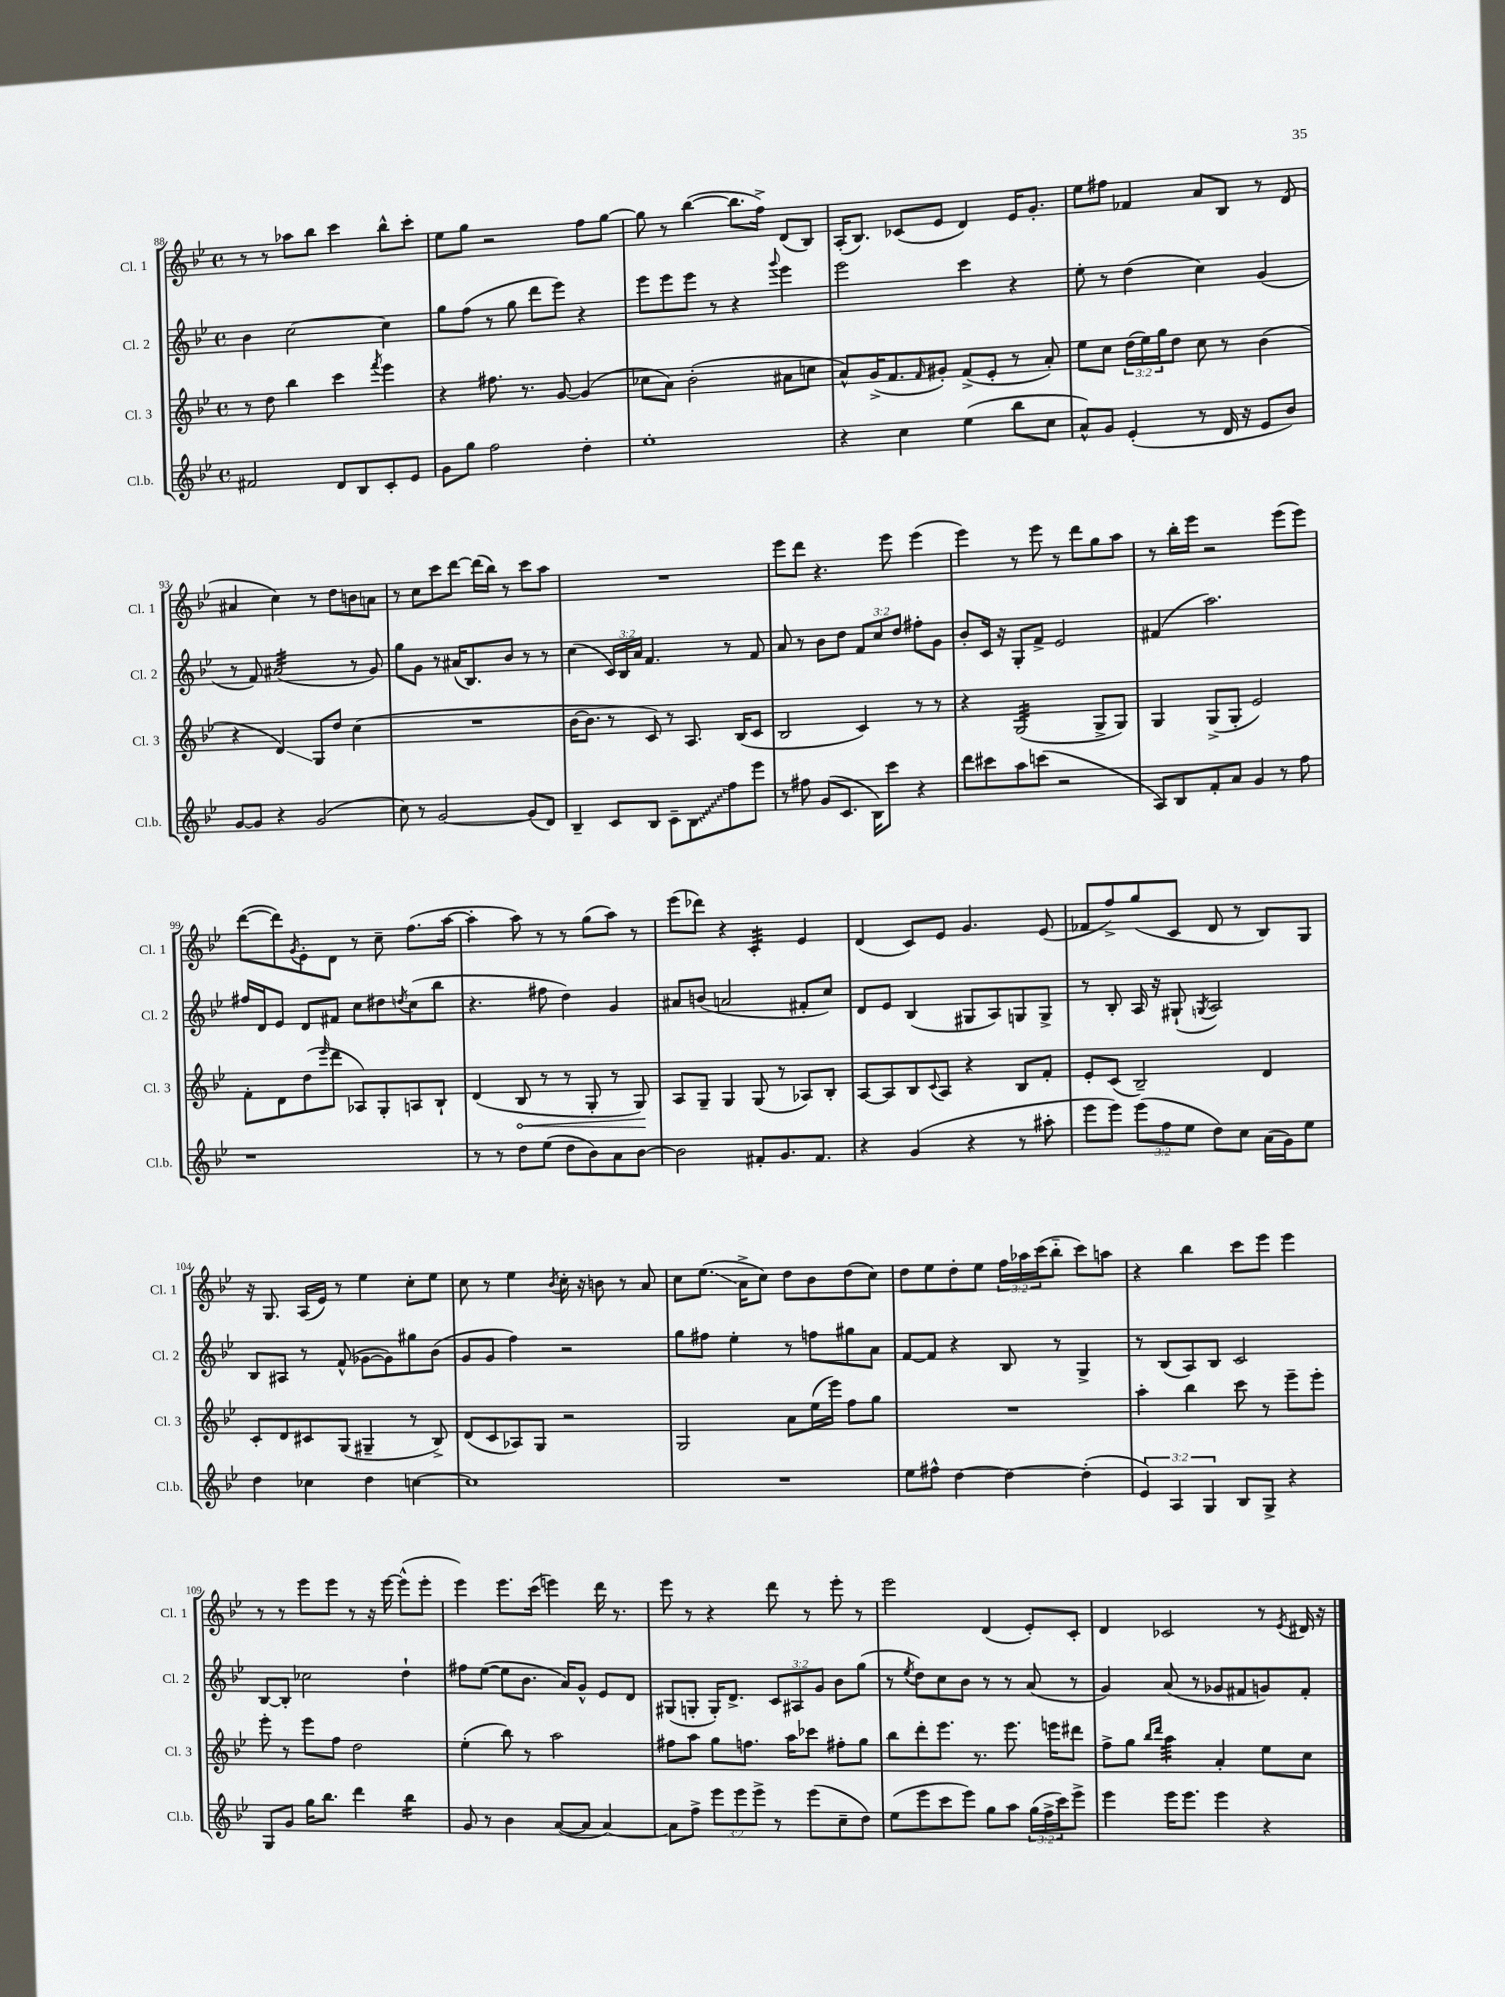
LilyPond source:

<<
\new StaffGroup <<
\new Staff = "s0" \with { instrumentName = "Cl. 1" shortInstrumentName = "Cl. 1" } {
    \clef treble \key bes \major \defaultTimeSignature \time 4/4 \override Staff.TupletNumber.text = #tuplet-number::calc-fraction-text
    r8 r8 aes''8 bes''8 c'''4 bes''8-^ c'''8-. |
    ees''8 g''8 r2 f''8 g''8~ |
    g''8 r8 bes''4~( bes''8. f''16->) d'8( bes8) |
    a16-.( bes8.) ces'8( ees'8 d'4) ees'16 g'8.-. |
    ees''8 fis''8 fes'4 a'8 bes8 r8 d'8( |
    ais'4 c''4) r8 d''8 b'8 a'8 |
    r8 c''8 c'''8 d'''8~ d'''16( bes''16) r8 c'''8 a''8 |
    R1 |
    ees'''8 d'''8 r4. ees'''8 ees'''4( |
    ees'''4) r8 ees'''8 r8 d'''8 g''8 a''8 |
    r8 bes''16-. ees'''16 r2 ees'''8( ees'''8) |
    d'''8~( d'''8) \acciaccatura { g'8 } ees'8-. d'8 r8 c''8-- f''8.( a''16~ |
    a''4-. a''8) r8 r8 g''8( a''8) r8 |
    ees'''8( des'''8) r4 c'4:32-. ees'4 |
    d'4( c'8) ees'8 g'4. ees'8( |
    fes'8 f''8->) g''8( c'8 d'8 r8 bes8) g8 |
    r16 g8. a16( ees'16) r8 ees''4 c''8-. ees''8 |
    c''8 r8 ees''4 \acciaccatura { bes'8 } c''16-. r16 b'8 r8 a'8 |
    c''8 ees''8.\glissando( a'16-> c''8) d''8 bes'8 d''8( c''8) |
    d''8 ees''8 d''8-. ees''8 \tuplet 3/2 { f''16 aes''16 c'''16( } bes''8-_ c'''8) a''8 |
    r4 bes''4 c'''8 ees'''8 ees'''4 |
    r8 r8 ees'''8 ees'''8 r8 r16 ees'''16~ ees'''8-^( ees'''8-. |
    ees'''4) ees'''8. c'''16( e'''4) d'''16 r8. |
    ees'''8 r8 r4 d'''8 r8 ees'''8-. r8 |
    ees'''2 d'4( ees'8-.) c'8-. |
    d'4 ces'2 r8 \acciaccatura { ees'8 } dis'16 r16 \bar "|." |
}
\new Staff = "s1" \with { instrumentName = "Cl. 2" shortInstrumentName = "Cl. 2" } {
    \clef treble \key bes \major \defaultTimeSignature \time 4/4 \override Staff.TupletNumber.text = #tuplet-number::calc-fraction-text
    bes'4 c''2~ c''4 |
    g''8 f''8( r8 g''8 d'''8 ees'''8) r4 |
    ees'''8 ees'''8 ees'''8 r8 r4 \appoggiatura { g'''8 } ees'''4 |
    ees'''2 c'''4 r4 |
    ees''8-. r8 d''4( c''4) g'4( |
    r8 f'8) ais'2:32( r8 g'8) |
    g''8 g'8 r8 ais'16( bes8.) bes'8 r8 r8 |
    c''4( \tuplet 3/2 { c'16) bes16 a'16 } f'4. r8 f'8 |
    a'8 r8 bes'8 d''8 \tuplet 3/2 { f'8 c''8 d''8 } fis''8-. g'8 |
    bes'8-. c'16 r16 g8-. f'8-> ees'2 |
    fis'4( a''2.) |
    fis''16 d'16 ees'8 d'8 fis'8 c''8 dis''8 \acciaccatura { d''8 } c''8( bes''8 |
    r4. fis''8 d''4) g'4 |
    ais'8 b'8( a'2 fis'8-. c''8) |
    d'8 ees'8 bes4( gis8 a8) g8 g8-> |
    r8 bes8-. a16 r16 gis8-!( \acciaccatura { g8 } a2) |
    bes8 ais8 r8 f'8-^( ges'8~ ges'8) gis''8 bes'8( |
    g'8 g'8 f''4) r2 |
    g''8 fis''8 ees''4-. r8 f''8 gis''8 a'8 |
    f'8~ f'8 r4 bes8 r8 g4-> |
    r8 bes8( a8) bes8 c'2 |
    bes8~ bes8-. ces''2 d''4-! |
    fis''8 ees''8~( ees''8 bes'8. a'16) g'8-^ ees'8 d'8 |
    gis8( g8-. g16-.) d'8.-> \tuplet 3/2 { c'8 ais8 g'8 } bes'8 g''8( |
    r8 \acciaccatura { ees''8 } d''8) c''8 bes'8 r8 r8 a'8( r8 |
    g'4) a'8( r8 ges'8 fis'8 g'8) fis'8-. \bar "|." |
}
\new Staff = "s2" \with { instrumentName = "Cl. 3" shortInstrumentName = "Cl. 3" } {
    \clef treble \key bes \major \defaultTimeSignature \time 4/4 \override Staff.TupletNumber.text = #tuplet-number::calc-fraction-text
    r8 d''8 bes''4 c'''4 \acciaccatura { f'''8 } ees'''4 |
    r4 fis''8. r8. g'8~ g'4( |
    ces''8 a'8) bes'2-.( ais'8 c''8 |
    a'8-^) g'16->( f'8. \grace { f'16 } gis'8-.) f'8->( ees'8-. r8 a'8-.) |
    ees''8 c''8 \tuplet 3/2 { d''16( ees''16) g''16 } d''8 c''8 r8 bes'4( |
    r4 d'4\glissando) g8 d''8 c''4( |
    R1 |
    bes'16~ bes'8. r8 c'8) r8 a8. bes16( c'8 |
    bes2 c'4) r8 r8 |
    r4 g2:32( g8-> g8) |
    g4 g8->( g8-. ees'2) |
    f'8-. d'8 d''8( \grace { ees'''16 } d'''8 aes8) g8-. a8 bes8-! |
    d'4( \once \override Hairpin.circled-tip = ##t bes8\< r8 r8 g8-. r8 g8\!) |
    a8 g8-- g4 g8( r8 aes8) bes8-. |
    a8~ a8 bes8 \appoggiatura { c'8 } a8 r4 bes8 f'8-. |
    ees'8-. c'8( bes2--) d'4 |
    c'8-. d'8 cis'8 g8( gis4-- r8 bes8->) |
    d'8( c'8 aes8) g8 r2 |
    g2 a'8 ees''16( ees'''16) f''8 g''8 |
    R1 |
    a''4-. bes''4 c'''8 r8 ees'''8-- ees'''8-. |
    ees'''8-. r8 ees'''8 f''8 d''2 |
    ees''4-.( bes''8) r8 a''2 |
    fis''8 a''8 g''8 f''8. a''16 ces'''8 fis''8-. g''8 |
    bes''8 d'''8-. ees'''8. r8. ees'''8. e'''16 dis'''8 |
    f''8-> g''8 \grace { bes''16 d'''16 } a''4:32 a'4-. ees''8 c''8 \bar "|." |
}
\new Staff = "s3" \with { instrumentName = "Cl.b." shortInstrumentName = "Cl.b." } {
    \clef treble \key bes \major \defaultTimeSignature \time 4/4 \override Staff.TupletNumber.text = #tuplet-number::calc-fraction-text
    fis'2 d'8 bes8 c'8-. ees'8 |
    g'8 g''8 f''2 d''4-. |
    ees''1-. |
    r4 c''4 ees''4( bes''8 c''8 |
    a'8-^) g'8 ees'4-.( r8 d'16 r16 ees'8 bes'8) |
    g'8~ g'8 r4 g'2( |
    c''8) r8 g'2~ g'8( d'8) |
    bes4-- c'8 bes8 c'8-- \once \override Glissando.style = #'zigzag bes8\glissando f''8 ees'''8 |
    r8 fis''8 g'8( c'8. bes16) c'''8 r4 |
    d'''8 cis'''8 a''8 c'''8( r2 |
    a8) bes8 f'8-. a'8 g'4 r8 f''8 |
    r1 |
    r8 r8 d''8 ees''8( d''8 bes'8) a'8 bes'8~ |
    bes'2 fis'8-. g'8. fis'8. |
    r4 g'4( r4 r8 ais''8-. |
    ees'''8 ees'''8) \tuplet 3/2 { ees'''8( f''8 ees''8 } d''8) c''8 a'16( g'16) ees''8 |
    d''4 ces''4 d''4 c''4~ |
    c''1 |
    R1 |
    ees''8 fis''8-^ d''4~ d''4~ d''4-.( |
    \tuplet 3/2 { ees'4) a4 g4 } bes8 g8-> r4 |
    g8 g'8 g''16 bes''8. d'''4 bes''4:16 |
    g'8 r8 bes'4 a'8~( a'8 a'4~) |
    a'8 f''8-> \tuplet 3/2 { ees'''8 ees'''8 ees'''8-> } r8 ees'''8( c''8-- d''8) |
    ees''8( ees'''8 c'''8 ees'''8) g''8 a''8 \tuplet 3/2 { g''16( f''16-> c'''16) } ees'''8-> |
    ees'''4 ees'''16 ees'''8. ees'''4 r4 \bar "|." |
}
>>
>>
\layout { \context { \Score currentBarNumber = #88 } }
